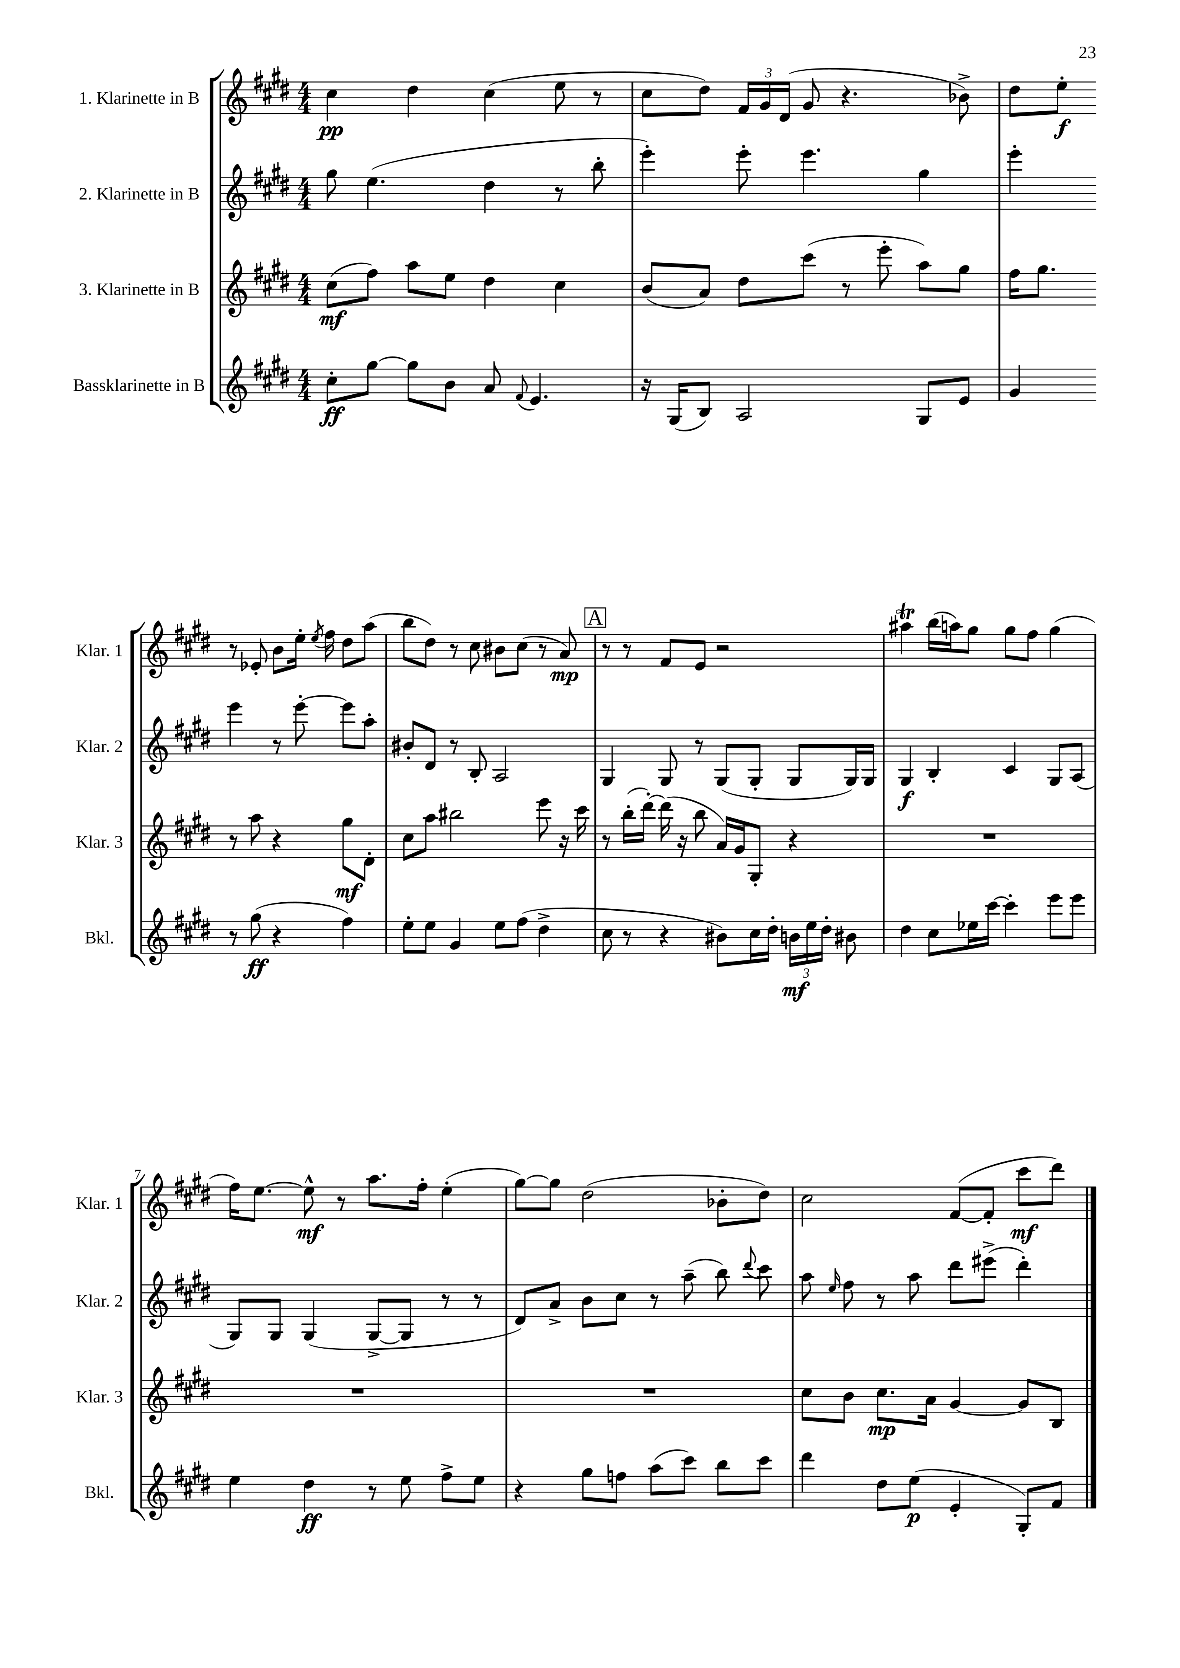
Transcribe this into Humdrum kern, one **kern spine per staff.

**kern	**dynam	**kern	**dynam	**kern	**dynam	**kern	**dynam
*part4	*part4	*part3	*part3	*part2	*part2	*part1	*part1
*staff4	*staff4	*staff3	*staff3	*staff2	*staff2	*staff1	*staff1
*I"Bassklarinette in B	*	*I"3. Klarinette in B	*	*I"2. Klarinette in B	*	*I"1. Klarinette in B	*
*I'Bkl.	*	*I'Klar. 3	*	*I'Klar. 2	*	*I'Klar. 1	*
*clefG2	*	*clefG2	*	*clefG2	*	*clefG2	*
*k[f#c#g#d#]	*	*k[f#c#g#d#]	*	*k[f#c#g#d#]	*	*k[f#c#g#d#]	*
*M4/4	*	*M4/4	*	*M4/4	*	*M4/4	*
=1	=1	=1	=1	=1	=1	=1	=1
8cc#'\L	ff	(8cc#\L	mf	8gg#\	.	4cc#\	pp
[8gg#\J	.	8ff#\J)	.	(4.ee\	.	.	.
8gg#\L]	.	8aa\L	.	.	.	4dd#\	.
8b\J	.	8ee\J	.	.	.	.	.
8a/	.	4dd#\	.	4dd#\	.	(4cc#\	.
8qqf#/	.	.	.	.	.	.	.
4.e/	.	.	.	.	.	.	.
.	.	4cc#\	.	8r	.	8ee\	.
.	.	.	.	8bb'\	.	8r	.
=2	=2	=2	=2	=2	=2	=2	=2
16r	.	(8b/L	.	4eee'\)	.	8cc#\L	.
(16G#/KL	.	.	.	.	.	.	.
8B/J)	.	8a/J)	.	.	.	8dd#\J)	.
2A/	.	8dd#\L	.	8eee'\	.	24f#/LL	.
.	.	.	.	.	.	24g#/	.
.	.	.	.	.	.	(24d#/JJ	.
.	.	(8ccc#\J	.	4.eee\	.	8g#/	.
.	.	8r	.	.	.	4.r	.
.	.	8eee'\	.	.	.	.	.
8G#/L	.	8aa\L)	.	4gg#\	.	.	.
8e/J	.	8gg#\J	.	.	.	8b-X^\)	.
=3	=3	=3	=3	=3	=3	=3	=3
4g#/	.	16ff#\KL	.	4eee'\	.	8dd#\L	.
.	.	8.gg#\J	.	.	.	.	.
.	.	.	.	.	.	8ee'\J	f
8r	.	8r	.	4eee\	.	8r	.
(8gg#\	ff	8aa\	.	.	.	8e-X'/	.
4r	.	4r	.	8r	.	8b\L	.
.	.	.	.	[8eee'\	.	16ee'\Jk	.
.	.	.	.	.	.	8qee/	.
.	.	.	.	.	.	16ff#\	.
4ff#\)	.	8gg#\L	mf	8eee\L]	.	8dd#\L	.
.	.	8d#'\J	.	8aa'\J	.	(8aa\J	.
!!LO:LB:g=z
=4	=4	=4	=4	=4	=4	=4	=4
8ee'\L	.	8cc#\L	.	8b#X'/L	.	8bb\L	.
8ee\J	.	8aa\J	.	8d#/J	.	8dd#\J)	.
4g#/	.	2bb#X\	.	8r	.	8r	.
.	.	.	.	8B'/	.	8cc#\	.
8ee\L	.	.	.	2A/	.	8b#X\L	.
(8ff#\J	.	.	.	.	.	(8cc#\J	.
4dd#^\	.	8eee\	.	.	.	8r	.
.	.	16r	.	.	.	8a/)	mp
.	.	16ccc#\	.	.	.	.	.
!!LO:REH:place=s1:t=A
=5	=5	=5	=5	=5	=5	=5	=5
8cc#\	.	8r	.	4G#/	.	8r	.
8r	.	(16bb'\LL	.	.	.	8r	.
.	.	[16ddd#'\JJ)	.	.	.	.	.
4r	.	(16ddd#\]	.	8G#/	.	8f#/L	.
.	.	16r	.	.	.	.	.
.	.	8bb\	.	8r	.	8e/J	.
8b#X\L)	.	16a/LL)	.	(8G#/L	.	2r	.
.	.	16g#/J	.	.	.	.	.
16cc#\L	.	8G#'/J	.	8G#'/J	.	.	.
16dd#'\JJ	.	.	.	.	.	.	.
24bn\LL	mf	4r	.	8G#/L	.	.	.
24ee\	.	.	.	.	.	.	.
24dd#'\JJ	.	.	.	.	.	.	.
8b#X\	.	.	.	16G#/L)	.	.	.
.	.	.	.	16G#/JJ	.	.	.
=6	=6	=6	=6	=6	=6	=6	=6
4dd#\	.	1r	.	4G#/	f	4aa#Xt\	.
8cc#\L	.	.	.	4B'/	.	(16bb\LL	.
.	.	.	.	.	.	16aan\J)	.
16ee-X\L	.	.	.	.	.	8gg#\J	.
[16ccc#\JJ	.	.	.	.	.	.	.
4ccc#'\]	.	.	.	4c#/	.	8gg#\L	.
.	.	.	.	.	.	8ff#\J	.
8eee\L	.	.	.	8G#/L	.	(4gg#\	.
8eee\J	.	.	.	(8A/J	.	.	.
!!LO:LB:g=z
=7	=7	=7	=7	=7	=7	=7	=7
4ee\	.	1r	.	8G#/L)	.	16ff#\KL)	.
.	.	.	.	.	.	[8.ee\J	.
.	.	.	.	8G#/J	.	.	.
4dd#\	ff	.	.	(4G#/	.	8ee^^\]	mf
.	.	.	.	.	.	8r	.
8r	.	.	.	[8G#^/L	.	8.aa\L	.
8ee\	.	.	.	8G#/J]	.	.	.
.	.	.	.	.	.	16ff#'\Jk	.
8ff#^\L	.	.	.	8r	.	(4ee'\	.
8ee\J	.	.	.	8r	.	.	.
=8	=8	=8	=8	=8	=8	=8	=8
4r	.	1r	.	8d#/L)	.	[8gg#\L)	.
.	.	.	.	8a^/J	.	8gg#\J]	.
8gg#\L	.	.	.	8b\L	.	(2dd#\	.
8ffn\J	.	.	.	8cc#\J	.	.	.
(8aa\L	.	.	.	8r	.	.	.
8ccc#\J)	.	.	.	(8aa~\	.	.	.
8bb\L	.	.	.	8bb\)	.	8b-X'\L	.
.	.	.	.	8qqddd#/	.	.	.
8ccc#\J	.	.	.	8ccc#\	.	8dd#\J)	.
=9	=9	=9	=9	=9	=9	=9	=9
4ddd#\	.	8cc#\L	.	8aa\	.	2cc#\	.
.	.	.	.	16qqee/	.	.	.
.	.	8b\J	.	8ff#\	.	.	.
8dd#\L	.	8.cc#\L	mp	8r	.	.	.
(8ee\J	p	.	.	8aa\	.	.	.
.	.	16a\Jk	.	.	.	.	.
4e'/	.	[4g#/	.	8ddd#\L	.	([8f#/L	.
.	.	.	.	(8eee#X^\J	.	8f#'/J]	.
8G#'/L)	.	8g#/L]	.	4ddd#'\)	.	8ccc#\L	mf
8f#/J	.	8B/J	.	.	.	8ddd#\J)	.
==	==	==	==	==	==	==	==
*-	*-	*-	*-	*-	*-	*-	*-
